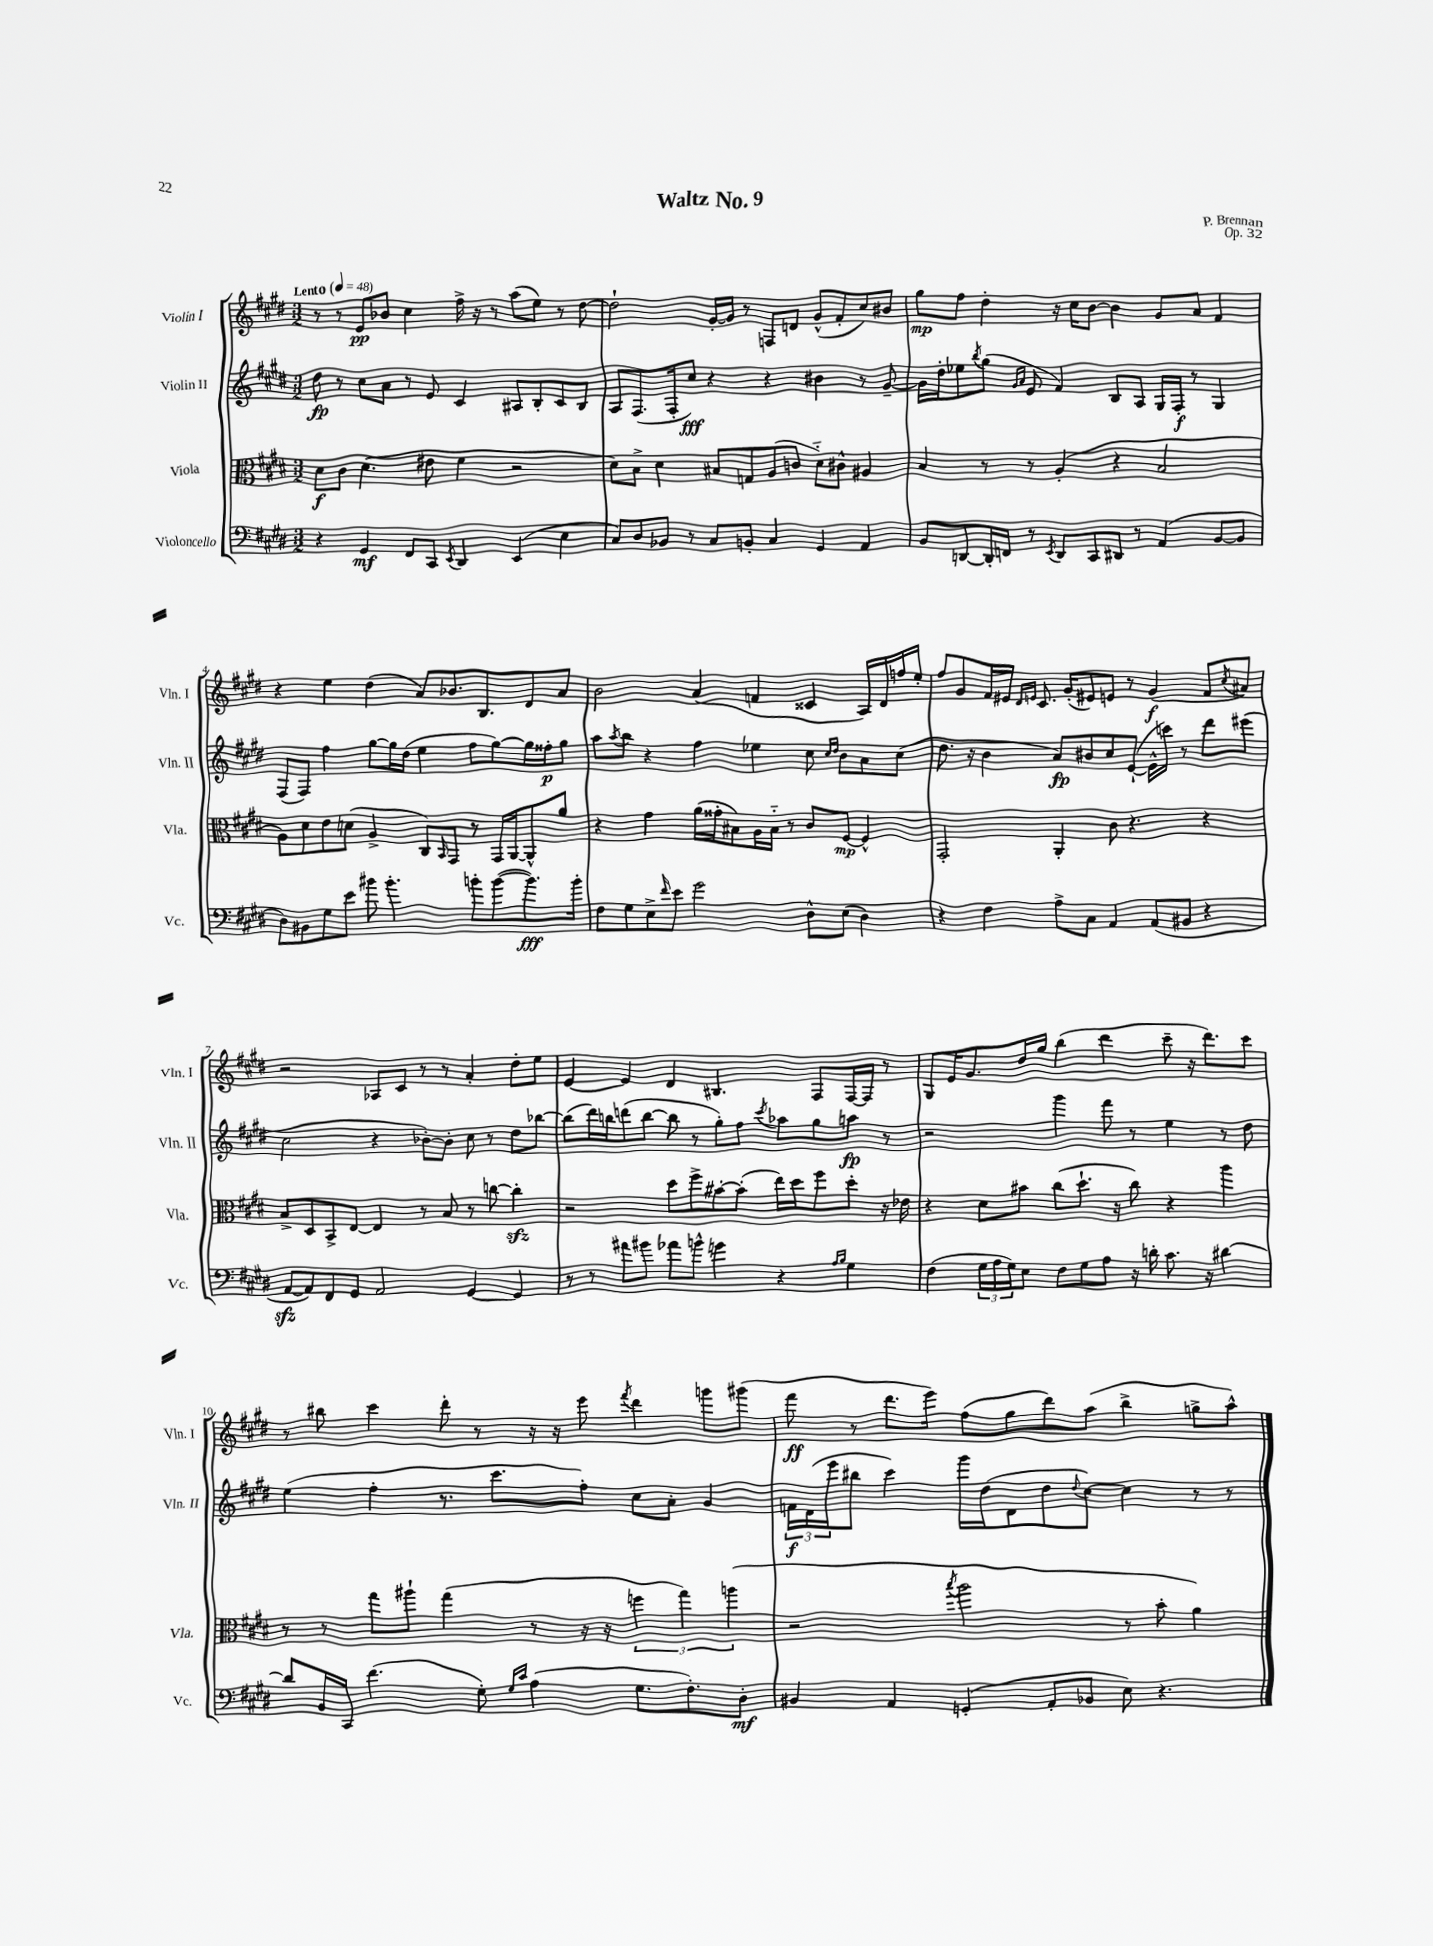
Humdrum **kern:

**kern	**kern	**kern	**kern
*staff4	*staff3	*staff2	*staff1
*clefF4	*clefC3	*clefG2	*clefG2
*k[f#c#g#d#]	*k[f#c#g#d#]	*k[f#c#g#d#]	*k[f#c#g#d#]
*M3/2	*M3/2	*M3/2	*M3/2
*MM48	*MM48	*MM48	*MM48
4r	8d#	8dd#	8r
.	8c#	8r	8r
4GG#	(4.d#	8cc#	8e
.	.	8a	8b-
8FF#	.	8r	4cc#
8CC#	8e#	8e	.
8qEE	.	.	.
4DD#	4f#	4c#	16ff#^
.	.	.	16r
.	.	.	8r
(4EE	2r	8A#	(8aa
.	.	8B'	8ee)
4E	.	8c#	8r
.	.	8B	[8dd#
=	=	=	=
8C#)	8d#)	8A	2dd#`]
8D#	8B^	(8.F#	.
8BB-	4d#	.	.
.	.	16F#'	.
8r	.	8cc#)	.
8C#	8B#	4r	[16g#'
.	.	.	16g#]
8BB'	8G	.	8r
4C#	(8A	4r	8F
.	8c	.	8d
4GG#	8d#'~)	4b#	(8g#^^
.	8c#^^	.	8f#'
4AA	4A#	8r	8cc#)
.	.	[8g#~	8b#
=	=	=	=
8BB	4B	16g#]	8gg#
.	.	16dd#'	.
[8DD	.	8ee-	8ff#
.	.	8qbb	.
16DD']	8r	(8gg#	4dd#'
16FF	.	.	.
.	.	16qqg#	.
.	.	16qqa	.
8r	8r	8e	.
8qEE	.	.	.
8DD	(4A'	4f#)	16r
.	.	.	16cc#
8CC#	.	.	[8b
8DD#	4r	8B	4b]
8r	.	8A	.
(4AA	2B	16G#	8g#
.	.	16F#'	.
.	.	8r	8a
[8BB	.	4G#	4f#
8BB]	.	.	.
=	=	=	=
8D#)	8A)	(8F#	4r
8BB#	8d#	8F#)	.
8G#	8e	4ff#	4ee
8e	(8d	.	.
8b#	4A^	[8gg#	(4dd#
4.b#'	.	16gg#]	.
.	.	(16dd#	.
.	8C#)	4ee	8a)
.	16qqBB	.	.
.	8GG#	.	8.b-
8b'	8r	8ff#	.
.	.	.	8.B
([8b	16GG#	[8gg#)	.
.	[16AA	.	.
8.b])	8AA^^]	16gg#]	8d#
.	.	16ff##'	.
.	8a	8gg#	8a
16b'	.	.	.
=	=	=	=
8F#	4r	8aa	2b
.	.	8qaa	.
8G#	.	8bb	.
8E^	4g#	4r	.
16qqf#	.	.	.
8e	.	.	.
2g#	(16a	4ff#	(4a
.	16g##'	.	.
.	8B#)	.	.
.	16A	4ee-	4f
.	16B#'~	.	.
.	8r	.	.
8D#^^	8c#	8cc#	4c##
.	.	16qqcc#	.
.	.	16qqdd#	.
(8E	[8F#	8b	.
4D#)	4F#^^]	8a	16A)
.	.	.	16d#
.	.	(8cc#	16ff
.	.	.	16ee'
=	=	=	=
4r	2GG#'	8.dd#	8ff#
.	.	.	8g#
.	.	16r	.
4F#	.	4b	16f#
.	.	.	16e#
.	.	.	16qqd#
.	.	.	16qqe
.	.	.	8.c#
8A^	4AA'	8a)	.
.	.	.	(16g#'
8C#	.	8b#	8e#)
4AA	8c#	8cc#	8e
.	4.r	([8e`	8r
(8AA	.	16e^^]	(4g#
.	.	16ccc)	.
8BB#	.	8r	.
4r	4r	8ddd#	8f#
.	.	.	8qcc#
.	.	(8eee#	8a#)
=	=	=	=
[8AA	8B^	2cc#	2r
8AA])	8D#	.	.
8FF#	8BB^	.	.
8GG#	[8E	.	.
2AA	4E]	4r	8A-
.	.	.	8c#
.	8r	[8b-')	8r
.	8B	8b-']	8r
[4GG#	8r	8cc#	4a'
.	[8cc	8r	.
4GG#]	4cc']	8dd#	8dd#'
.	.	[8bb-	8ee
=	=	=	=
8r	2r	(8bb-]	[4e
8r	.	16ddd#)	.
.	.	16bb	.
8a#	.	(8ddd	4e]
8b#	.	[8bb	.
8a-	8dd#	8bb]	4d#
8b^^	8ff#^	8r	.
4g	[8b#'	8gg#')	4.B#
.	(8b#']	8ff#	.
.	.	8qccc#	.
4r	16ee)	8aa-	.
.	16dd#	.	.
.	8ff#	8gg#	8F#
16qqA	.	.	.
16qqB	.	.	.
4G#	8dd#'	8aa	[16F#
.	.	.	16F#]
.	16r	8r	8r
.	16e-	.	.
=	=	=	=
(4F#	4r	2r	8G#
.	.	.	16e
.	.	.	8.g#
24G#	8d#	.	.
24A	.	.	.
24G#)	.	.	.
8E	8b#	.	16dd#
.	.	.	16gg#
8F#	(8cc#	4ggg#	(4bb
8G#	8.dd#`	.	.
8A	.	8fff#	4ddd#
.	16r	.	.
16r	8cc#)	8r	.
16d'	.	.	.
8.c#	4r	4ee	8ccc#~
.	.	.	16r
16r	.	.	8.ddd#)
[4d#	4aa	8r	.
.	.	8dd#	8ccc#
=	=	=	=
8d#]	8r	(4ee	8r
16BB	8r	.	8bb#
16CC#	.	.	.
(4.f#	8gg#	4ff#'	4ccc#
.	8aa#`	.	.
.	(4gg#	8.r	8ddd#'
8G#')	.	.	8r
.	.	8.ccc#	.
16qqG#	.	.	.
16qqc#	.	.	.
(4A	8r	.	16r
.	.	.	16r
.	16r	8ff#')	8eee
.	16r	.	.
.	.	.	8qfff#
8.G#	6ff	8cc#	4ddd#
.	.	8a'	.
.	6gg#)	.	.
8.F#')	.	.	.
.	.	4g#	8ggg
.	(6aa	.	.
8D#'	.	.	(8ggg#
=	=	=	=
4BB#	2r	24f	8fff#
.	.	(24d#	.
.	.	24eee	.
.	.	8bb#	8r
4AA	.	4ccc#)	8.ddd#
.	.	.	16eee)
.	8qbb	.	.
(4GG'	2aa	16ggg#	(8ff#
.	.	(16dd#	.
.	.	8d#	8gg#
8AA'	.	8dd#	8ddd#)
.	.	8qqdd#	.
8BB-	.	[8cc#)	(8aa
8E)	8r	4cc#]	4bb^
4.r	8b'	.	.
.	4a)	8r	8gg^
.	.	8r	8aa^^)
==	==	==	==
*-	*-	*-	*-
